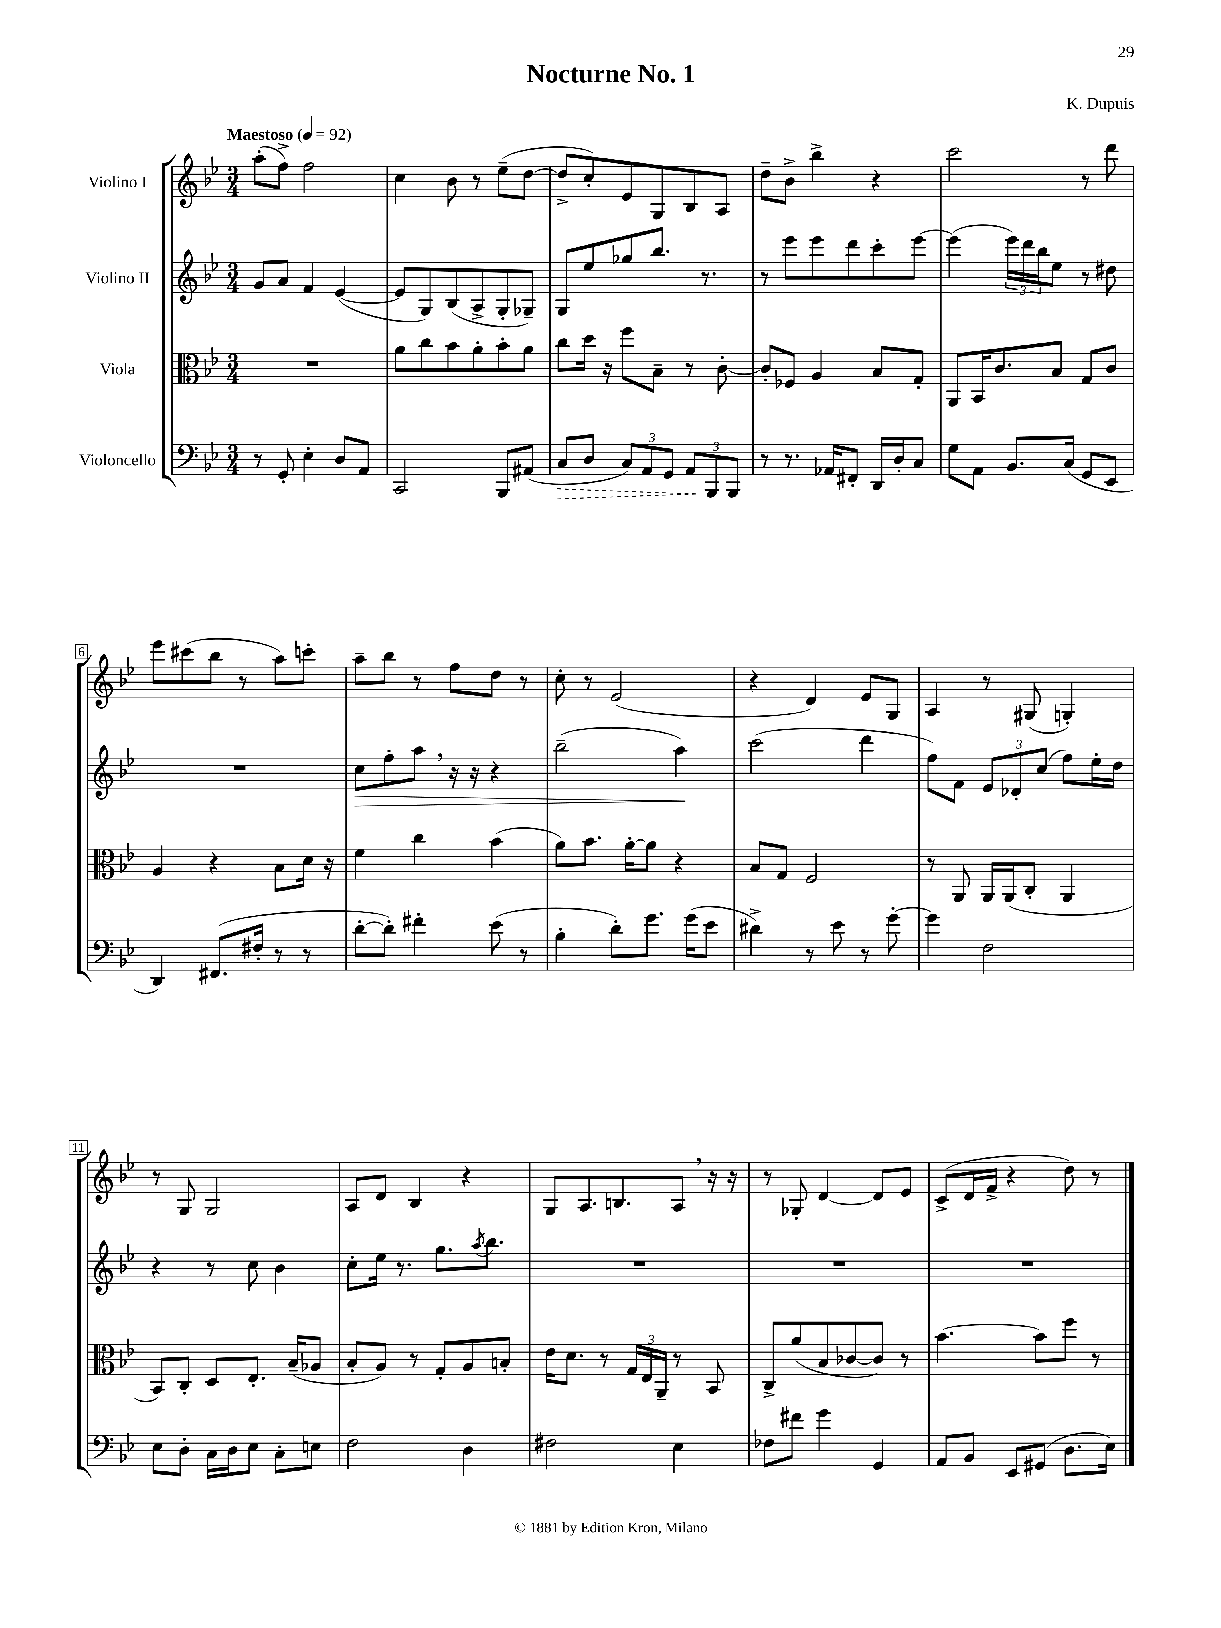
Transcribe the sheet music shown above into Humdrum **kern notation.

**kern	**kern	**kern	**kern
*staff4	*staff3	*staff2	*staff1
*clefF4	*clefC3	*clefG2	*clefG2
*k[b-e-]	*k[b-e-]	*k[b-e-]	*k[b-e-]
*M3/4	*M3/4	*M3/4	*M3/4
*MM92	*MM92	*MM92	*MM92
8r	2.r	8g/L	(8aa'\L
8GG'/	.	8a/J	8ff^\J)
4E-'\	.	4f/	2ff\
8D/L	.	([4e-/	.
8AA/J	.	.	.
=	=	=	=
2CC/	8a\L	8e-/]L	4cc\
.	8cc\	8G/)	.
.	8b-\	(8B-/	8b-\
.	8a'\	8A^/	8r
8BBB-/L	8b-'\	8G'/	(8ee-~\L
(8AA#/J	8a\J	8G-~/J)	[8dd\J
=	=	=	=
8C/L	8cc\L	8G/L	8dd^/]L
8D/J	16dd\Jk	8ee-/	8cc'/)
.	16r	.	.
12C/L)	8ff\L	8gg-/	8e-/
12AA/	.	.	.
.	8B-~\J	8.bb-/J	8G/
12GG/J	.	.	.
12AA/L	8r	.	8B-/
.	.	8.r	.
12BBB-/	.	.	.
.	[8c'\	.	8A/J
12BBB-/J	.	.	.
=	=	=	=
8r	8c'/]L	8r	8dd~\L
8.r	8F-/J	8eee-\L	8b-^\J
.	4A/	8eee-\	4bb-^\
16AA-/LK	.	.	.
8FF#'/J	.	8ddd\	.
16DD/LL	8B-/L	8ccc'\	4r
16D'/J	.	.	.
8C/J	8G'/J	[8eee-\J	.
=	=	=	=
8G\L	8AA/L	(4eee-\]	2ccc\
8AA\J	16BB-/K	.	.
.	8.c/	.	.
8.BB-/L	.	24eee-\LL)	.
.	.	24ddd\	.
.	.	24bb-\J	.
.	8B-/J	8ee-\J	.
(16C/Jk	.	.	.
8GG/L	8G/L	8r	8r
8EE-/J	8c/J	8dd#\	8ddd\
=	=	=	=
4DD/)	4A/	2.r	8eee-\L
.	.	.	(8ccc#\
(8.FF#/L	4r	.	8bb-\J
.	.	.	8r
16F#'/Jk	.	.	.
8r	8B-\L	.	8aa\L)
8r	16d\Jk	.	8ccc'\J
.	16r	.	.
=	=	=	=
[8d'\L	4f\	8cc\L	8aa~\L
8d'\]J)	.	8ff'\	8bb-\J
4f#'\	4cc\	8aa\J	8r
.	.	16r	8ff\L
.	.	16r	.
(8e-\	(4b-\	4r	8dd\J
8r	.	.	8r
=	=	=	=
4B-'\	8a\L)	(2bb-~\	8cc'\
.	8.b-\J	.	8r
8d'\L)	.	.	(2e-/
.	[16a'\LK	.	.
8.g\J	8a\]J	.	.
.	4r	4aa\)	.
(16g\LK	.	.	.
8e-\J	.	.	.
=	=	=	=
4d#^\)	8B-/L	(2ccc\	4r
.	8G/J	.	.
8r	2F/	.	4d/)
8e-\	.	.	.
8r	.	4ddd\	8e-/L
[8g'\	.	.	8G/J
=	=	=	=
4g\]	8r	8ff\L)	4A/
.	8AA/	8f\J	.
2F\	16AA/LL	12e-/L	8r
.	(16AA/J	.	.
.	.	12d-'/	.
.	8C'/J	.	(8G#/
.	.	(12cc/J	.
.	4AA/	8ff\L)	4G'/)
.	.	16ee-'\L	.
.	.	16dd\JJ	.
=	=	=	=
8E-\L	8BB-/L)	4r	8r
8D'\J	8C'/J	.	8G/
16C\LL	8D/L	8r	2G/
16D\J	.	.	.
8E-\J	8.E-'/J	8cc\	.
8C'\L	.	4b-\	.
.	(16B-~/LK	.	.
8E\J	8A-/J	.	.
=	=	=	=
2F\	8B-'/L	8cc'\L	8A/L
.	8A/J)	16ee-\Jk	8d/J
.	.	8.r	.
.	8r	.	4B-/
.	8G'/L	8.gg\L	.
4D\	8A/	.	4r
.	.	8qaa/	.
.	.	8.bb-\J	.
.	8B'/J	.	.
=	=	=	=
2F#\	16e-\LK	2.r	8G/L
.	8.d\J	.	.
.	.	.	8.A/
.	8r	.	.
.	.	.	8.B/
.	24G/LL	.	.
.	24E-/	.	.
.	24AA~/JJ	.	.
4E-\	8r	.	8A/J
.	8BB-/	.	16r
.	.	.	16r
=	=	=	=
8F-\L	8C^/L	2.r	8r
8f#\J	(8a/	.	8G-'/
4g\	8B-/	.	[4d/
.	[8c-/	.	.
4GG/	8c-/]J)	.	8d/]L
.	8r	.	8e-/J
=	=	=	=
8AA/L	[4.b-\	2.r	(8c^/L
8BB-/J	.	.	16d/L
.	.	.	16f^/JJ
8EE-/L	.	.	4r
(8GG#/J	8b-\]L	.	.
8.D\L	8ff\J	.	8dd\)
.	8r	.	8r
16E-\Jk)	.	.	.
==	==	==	==
*-	*-	*-	*-
